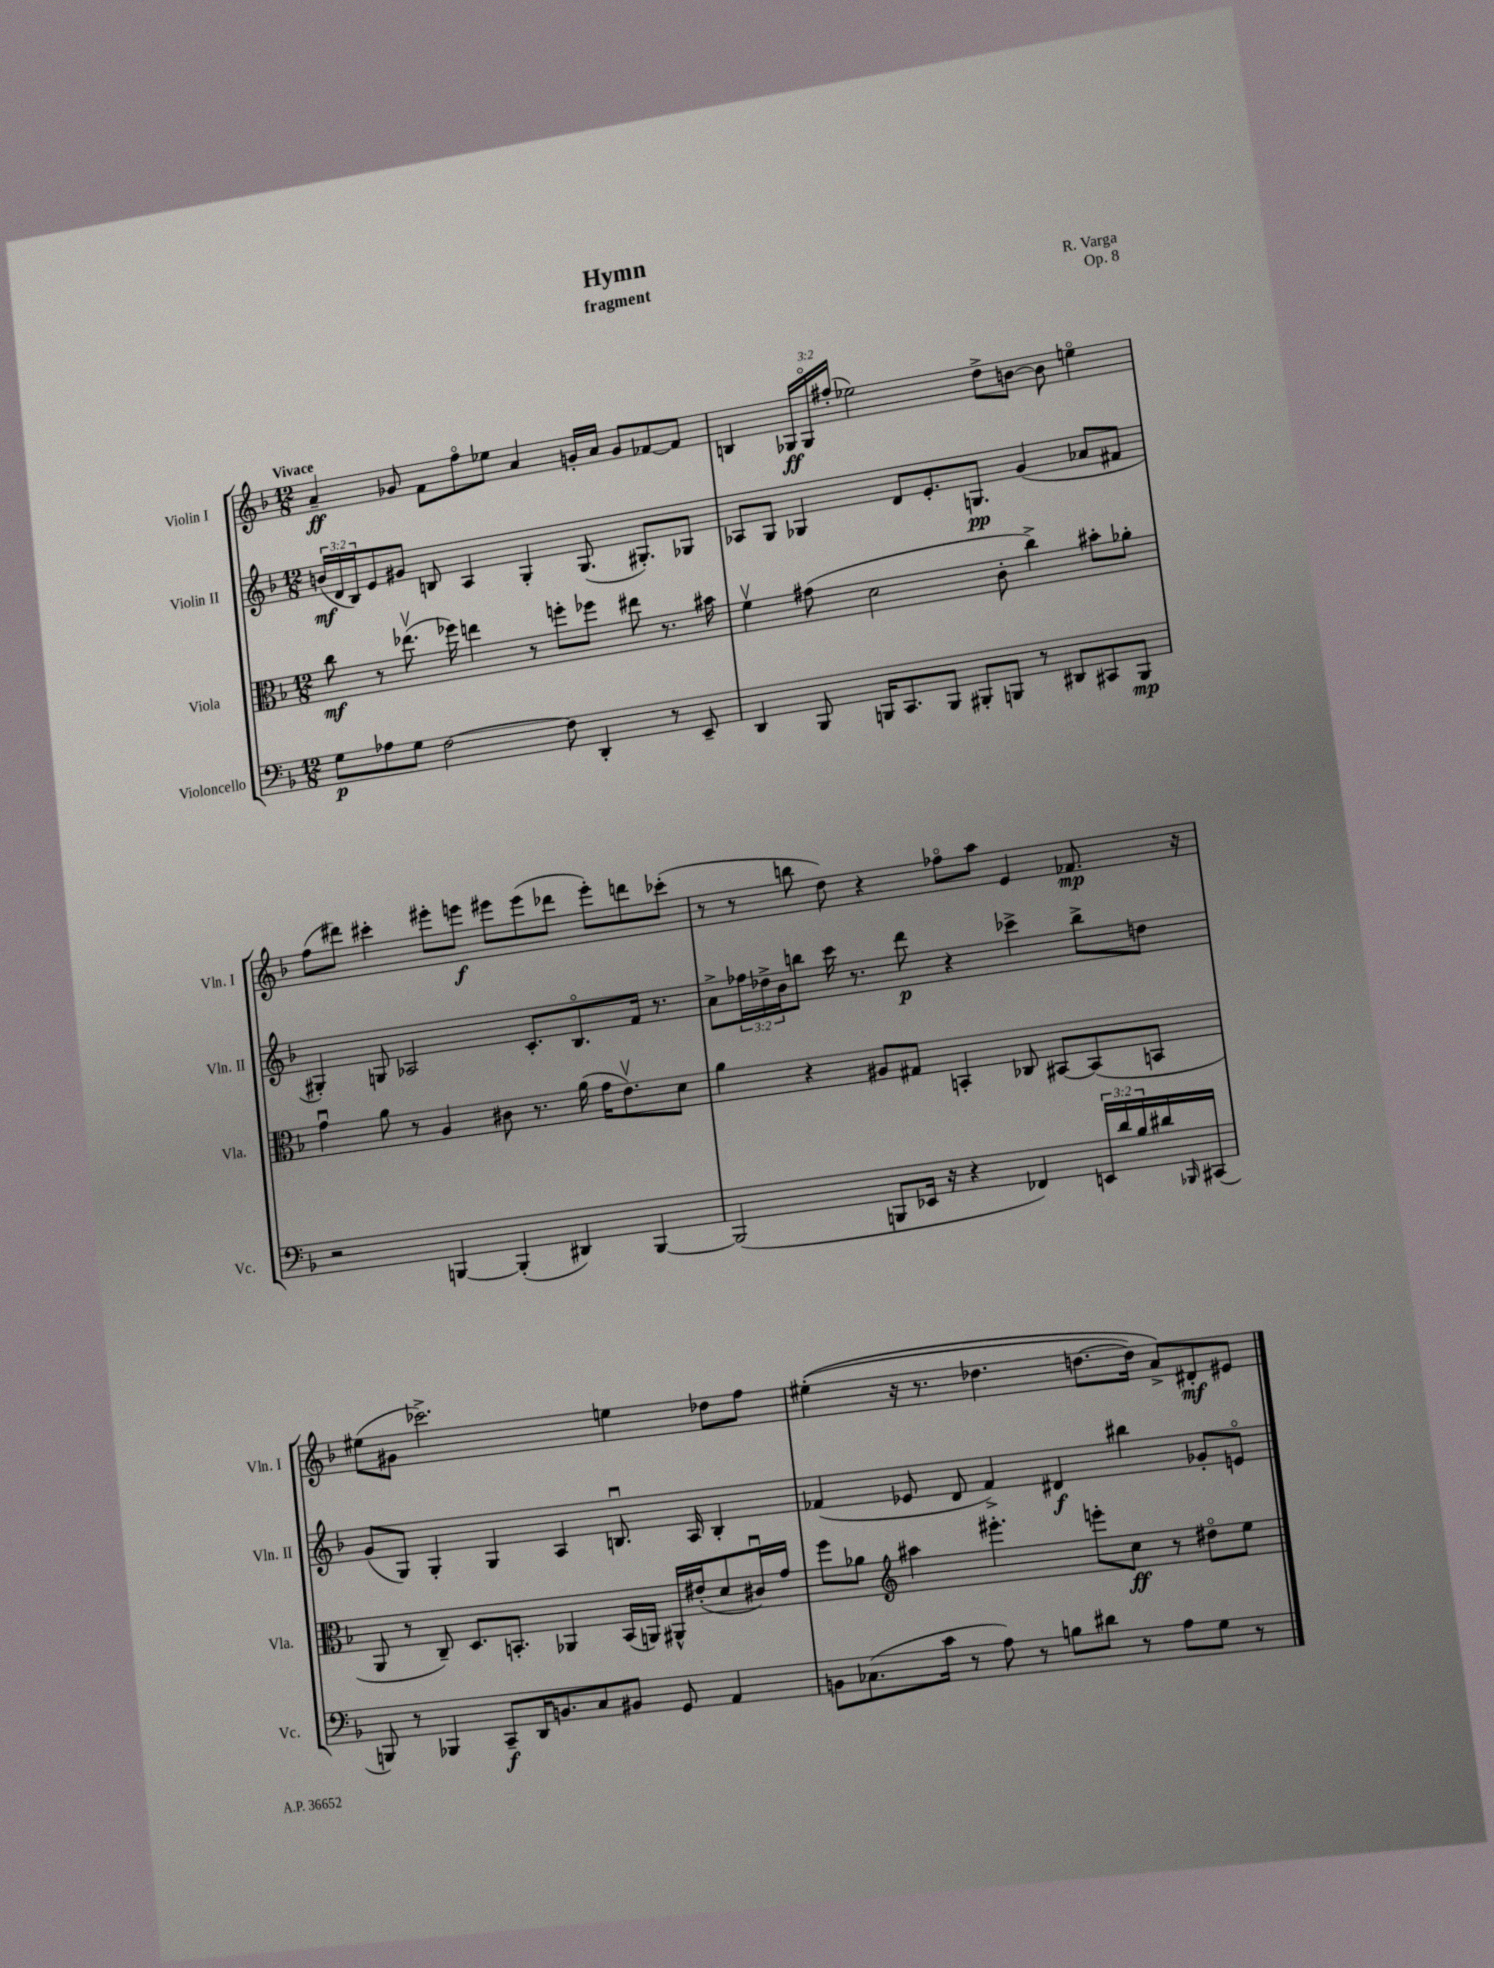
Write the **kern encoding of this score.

**kern	**kern	**kern	**kern
*staff4	*staff3	*staff2	*staff1
*clefF4	*clefC3	*clefG2	*clefG2
*k[b-]	*k[b-]	*k[b-]	*k[b-]
*M12/8	*M12/8	*M12/8	*M12/8
8G	8cc	(24b	4a~
.	.	24d	.
.	.	24B-)	.
8A-	8r	8e	.
8G	(8.ee-v	8g#	8g-
[2F	.	8B	8f
.	16ff-)	.	.
.	4ee	4A	8ffo
.	.	.	8ee-
.	8r	4G'	4a
8F]	8ff'	.	.
4DD'	8ff-	(8.G	16g'
.	.	.	16a
.	8ee#	.	8g
.	.	8.G#')	.
8r	8.r	.	[8f-
8EE~	.	8G-	8f-]
.	16b#	.	.
=	=	=	=
4DD	4fv	8A-	4B
.	.	8G	.
8BBB-	(8g#	4G-	24G-
.	.	.	24G-o
.	.	.	(24ff#'
16BBB	2d	.	2ee-)
8.CC	.	.	.
.	.	8d	.
8BBB	.	8.e'	.
8BBB#'	.	.	.
.	.	8.G	.
8BBB	8c'	.	8dd^
8r	4cc^)	(4g	[8b
8DD#	.	.	8b]
8CC#	8b#'	8a-	4eeo
8BBB	8a-'	8f#	.
=	=	=	=
2r	4gu	4G#')	(8ff
.	.	.	8ddd#)
.	8a	8G	4ccc#'
.	8r	2A-	.
[4BBB	4A	.	8eee#'
.	.	.	8eee
(4BBB']	8c#	.	8eee#
.	8.r	8.c'	(8eee#
4DD#)	.	.	8ddd-
.	(16a	8.B-o	.
.	16g	.	8eee#')
.	8.ev)	.	.
[4BBB	.	16f	8ddd
.	.	8.r	.
.	8d	.	(8ccc-'
=	=	=	=
(2BBB]	4a	8a^	8r
.	.	24ff-	8r
.	.	24dd-^	.
.	.	24b-	.
.	4r	8bb	8bb
.	.	16ccc	8dd)
.	.	8.r	.
8BBB	8A#	.	4r
16EE-	8G#	8ddd	.
16r	.	.	.
4r	4BB'	4r	8ff-o
.	.	.	8aa
4FF-)	8C-	4ccc-^	4e
.	[8BB#	.	.
24EE	(8BB#]	8bb^	8.f-
24d	.	.	.
24B-	.	.	.
16d#	8BB	8dd	.
16qqBBB-	.	.	.
(16CC#	.	.	16r
=	=	=	=
8BBB)	8AA	(8g	(8ee#
8r	8r	8G)	8g#
4BBB-	8C~)	4G'	2.ccc-^)
.	8.D	.	.
8CC~	.	4G	.
.	8.BB'	.	.
16DD	.	.	.
8.BB	.	.	.
.	4AA-	4A	.
8C	.	.	.
8BB#	(16BB	8.Bu	4ee
.	16AA)	.	.
8GG	16AA#^^	.	.
.	(16e#'	16A	.
4AA	8d	4B'	8dd-
.	16c#u)	.	8ff
.	16g	.	.
=	=	=	=
8BB	8ff	(4f-	&((4ee#'
(8.C-	8a-	.	.
*	*clefG2	*	*
.	4aa#	8e-	16r
16c	.	.	8.r
8r	.	8d	.
8A)	4.eee#'	4f-^)	4.dd-
8r	.	.	.
8B	.	4d#	.
8d#	8eee'	.	[8.dd
8r	8cc	4bb#	.
.	.	.	16dd])
8A	8r	.	8a^&)
8G	8dd#o	8g-'	8d#'
8r	8ee	8eo	8e#
==	==	==	==
*-	*-	*-	*-
